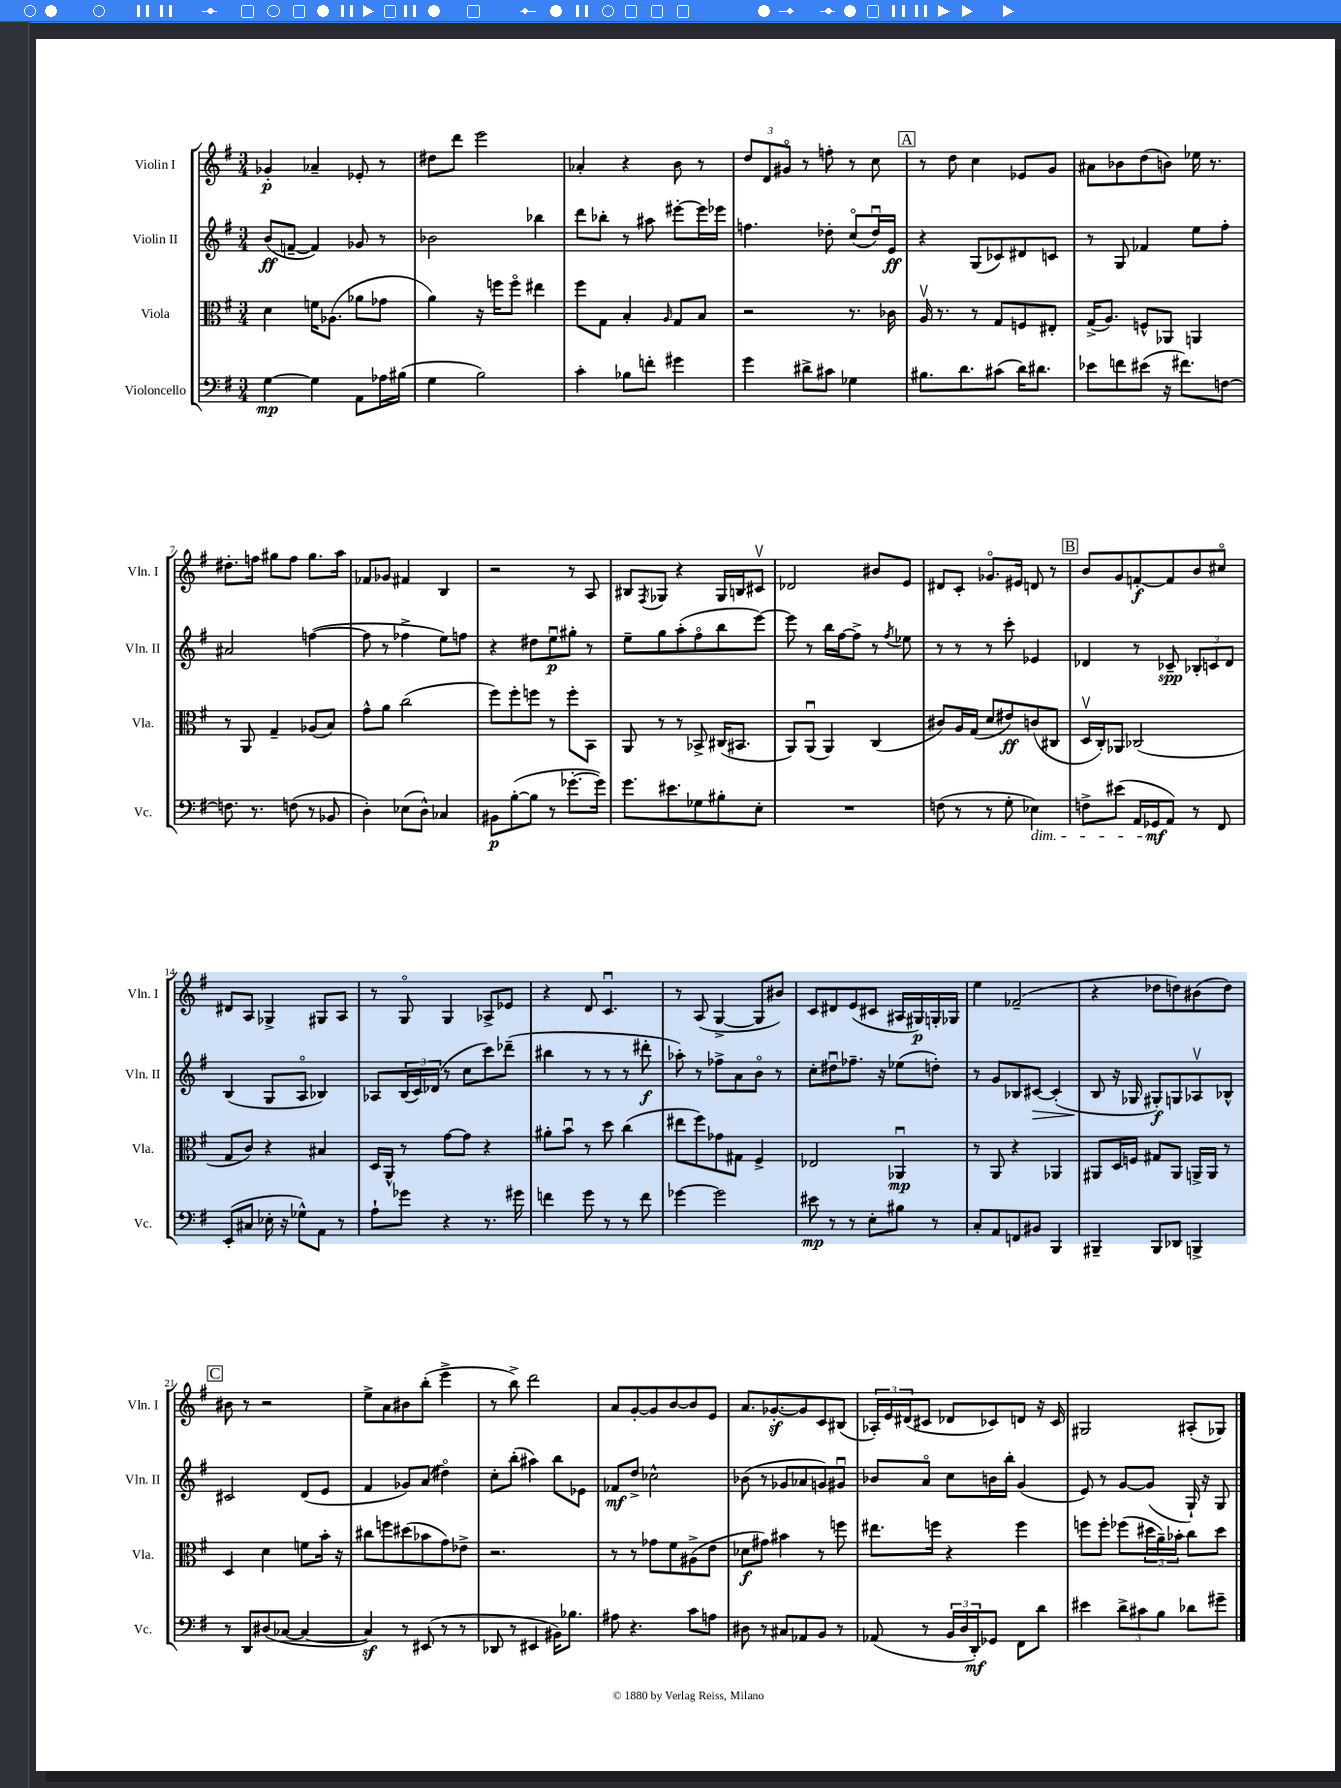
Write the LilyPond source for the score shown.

<<
\new StaffGroup <<
\new Staff = "s0" \with { instrumentName = "Violin I" shortInstrumentName = "Vln. I" } {
    \clef treble \key g \major \numericTimeSignature \time 3/4
    ges'4-.\p aes'4-- ees'8-. r8 |
    dis''8 d'''8 e'''2 |
    aes'4-. r4 b'8 r8 |
    \tuplet 3/2 { d''8 d'8 gis'8\flageolet } r8 f''8-. r8 c''8 |
    \mark \markup { \box "A" } r8 d''8 c''4 ees'8 g'8 |
    ais'8 bes'8 d''8( b'8) ees''16 r8. |
    dis''8.-. f''16 gis''8 f''8 gis''8. a''16 |
    fes'8 ges'8 fis'4 b4 |
    r2 r8 a8 |
    bis8 \acciaccatura { fis8 } ges8 r4 ges16 b16 cis'8\upbow |
    des'2 bis'8 e'8 |
    dis'8 c'8-. ges'8.\flageolet eis'16 d'8 r8 |
    \mark \markup { \box "B" } b'8 g'8 f'8~-.\f f'8 b'8 cis''8\flageolet |
    dis'8 a8 ges4-> gis8 a8 |
    r8 g8\flageolet g4 aes8-> ees'8 |
    r4 d'8 c'4.\downbow |
    r8 a8( g4~-> g8 bis'8) |
    c'8 dis'8 e'8( cis'8 ais16 gis16\p) g16-. ges16 |
    e''4 fes'2--( |
    r4 des''8 d''8) bis'8( d''8) |
    \mark \markup { \box "C" } bis'8 r8 r2 |
    e''8-> a'8 bis'8 b''8-.( e'''4-> |
    r8 b''8->) d'''2 |
    a'8 g'8~-. g'8 b'8~ b'8 e'8 |
    a'8. ges'8.~-.\sf ges'8 c'8 bis8( |
    \tuplet 3/2 { aes16-.) e'16 dis'16( } cis'8 des'8 ces'8) d'8 r16 ces'16 |
    gis2 ais8-.( ges8) \bar "|." |
}
\new Staff = "s1" \with { instrumentName = "Violin II" shortInstrumentName = "Vln. II" } {
    \clef treble \key g \major \numericTimeSignature \time 3/4
    b'8\ff( f'8~-- f'4) ges'8 r8 |
    bes'2 bes''4 |
    d'''8 bes''8-. r8 ais''8 eis'''8~-. eis'''16 ees'''16 |
    f''4. des''8-. c''8\flageolet( des''16\downbow) e'16\ff |
    \mark \markup { \box "A" } r4 g8( ces'8) dis'8 c'8 |
    r8 g8 fes'4 e''8 fis''8-. |
    ais'2 f''4~( |
    f''8 r8 fes''4-> e''8) f''8 |
    r4 dis''8 e''8\downbow\p gis''8-. r8 |
    e''8-- g''8 a''8-.( fis''8\flageolet b''8 e'''8~) |
    e'''8 r8 b''16 fis''16~ fis''8-> r8 \acciaccatura { fis''8 } ees''8 |
    r8 r8 r8 c'''8-. ees'4 |
    \mark \markup { \box "B" } des'4 r8 ces'8--\spp \tuplet 3/2 { bes8-. c'8 des'8 } |
    b4( g8 a8\flageolet bes4) |
    aes8 \tuplet 3/2 { b16( c'16) des'16( } r8 c''8 c'''8) des'''8--( |
    bis''4 r8 r8 r8 dis'''8-.\f |
    aes''8-.) r8 fes''8-> a'8 b'8\flageolet r8 |
    c''8-. dis''8\downbow fes''8.-- r16 ees''8( d''8-.) |
    r8 g'8 bes8 cis'8~\> cis'4-.( |
    b8\! r16 ges16 gis8-.\f) g8 aes8\upbow bes8-^ |
    \mark \markup { \box "C" } cis'2 d'8( e'8 |
    fis'4 ges'8) a'8( dis''4\flageolet) |
    c''8-. b''8-.( ais''4) b''8 ees'8 |
    fes'8\mf d''8-> ces''2-^ |
    bes'8( r8 ges'8 aes'8 g'8) gis'8\downbow |
    bes'8 a'8\flageolet c''8 b'16 b''16-. g'4( |
    e'8) r8 g'8~ g'8( g16-!) r16 g8 \bar "|." |
}
\new Staff = "s2" \with { instrumentName = "Viola" shortInstrumentName = "Vla." } {
    \clef alto \key g \major \numericTimeSignature \time 3/4
    d'4 f'16 aes8.( aes'8 ges'8 |
    a'4) r16 f''16 f''8\flageolet eis''4 |
    fis''8 g8 b4-. \grace { a16 } g8 b8 |
    r2 r8. ces'16 |
    \mark \markup { \box "A" } a16\upbow r8. r8 g8 f8 eis8-. |
    g16->( a8.) f8-^ aes,8 a,4 |
    r8 a,8 g4-- aes8( b8) |
    g'8-^ a'8 c''2( |
    fis''8) fis''8-. f''8 r8 f''8-. b,8 |
    a,8 r8 r8 bes,8-> cis16( bis,8. |
    a,8) a,8\downbow( a,4) c4( |
    cis'8) a16 g16( d'8 eis'8\ff) c'8( cis8 |
    \mark \markup { \box "B" } d16\upbow c16-.) aes,8 ces2( |
    g8 c'8) r4 bis4 |
    d16 a,16-^ r8 g'8~ g'8 r4 |
    ais'8-. b'8\downbow r8 d''8 c''4( |
    eis''8 fis''8) ges'8 gis8 fis4-> |
    ees2 aes,4\downbow\mp |
    r8 a,8 r4 aes,4 |
    ais,8 d16 f16 gis8 ais,8 a,16-> a,16 r8 |
    \mark \markup { \box "C" } d4 d'4 f'8 b'16-. r16 |
    cis''8 f''8 dis''8( bes'8 g'8) ees'8-> |
    r2. |
    r8 r8 ges'8 fis'8 ais8->( e'8 |
    des'8\f gis'8) bis'4 r8 f''8 |
    eis''8. f''16 r4 f''4 |
    f''8 f''8-. fes''8( \tuplet 3/2 { dis''16 a'16--) bes'16-. } c''8 dis''8 \bar "|." |
}
\new Staff = "s3" \with { instrumentName = "Violoncello" shortInstrumentName = "Vc." } {
    \clef bass \key g \major \numericTimeSignature \time 3/4
    g4~\mp g4 a,8 aes16 bis16( |
    g4 b2) |
    c'4-. bes8 f'8-. gis'4 |
    g'4 dis'8-> cis'8 ges4 |
    \mark \markup { \box "A" } bis8. d'8. cis'8( d'16) dis'8. |
    ees'8 f'8 eis'8( r16 fis'8.) f8~ |
    f8. r8. f8( r8 bes,8 |
    d4-.) ees8( d8-^) ces4 |
    bis,8\p b8~-.( b8 r8 ges'8.~-. ges'16) |
    g'8. eis'8. ges8 bis8-. e8-. |
    R2. |
    f8( r8 r8 g8-. ees4\dim) |
    \mark \markup { \box "B" } f8-> eis'8( a,16 ges,16\mf\! a,8) r8 fis,8 |
    e,8-.( cis8 ees16-. r16 ges8-^) a,8 r8 |
    a8-! ges'8 r4 r8. gis'16 |
    f'4 g'8 r8 r8 f'8 |
    ges'4~ ges'2 |
    eis'8\mp r8 r8 e8-. bis8 r8 |
    c8-. a,8 f,8 bis,8 b,,4 |
    bis,,4-- bis,,8 des,8 b,,4-> |
    \mark \markup { \box "C" } r8 d,8 dis8( ces8~ ces4~ |
    ces4\sf) r8 eis,8( r8 r8 |
    des,8 r8 eis,4 bis,16) bes8. |
    ais8 r4. c'8 a8 |
    dis8 r8 cis8 aes,8 b,8 r8 |
    aes,8( r8 \tuplet 3/2 { b,16 d16 d,16-.\mf) } ges,8 fis,8 d'8 |
    eis'4 \tuplet 3/2 { d'8-> cis'8 b8 } des'8 gis'8-- \bar "|." |
}
>>
>>
